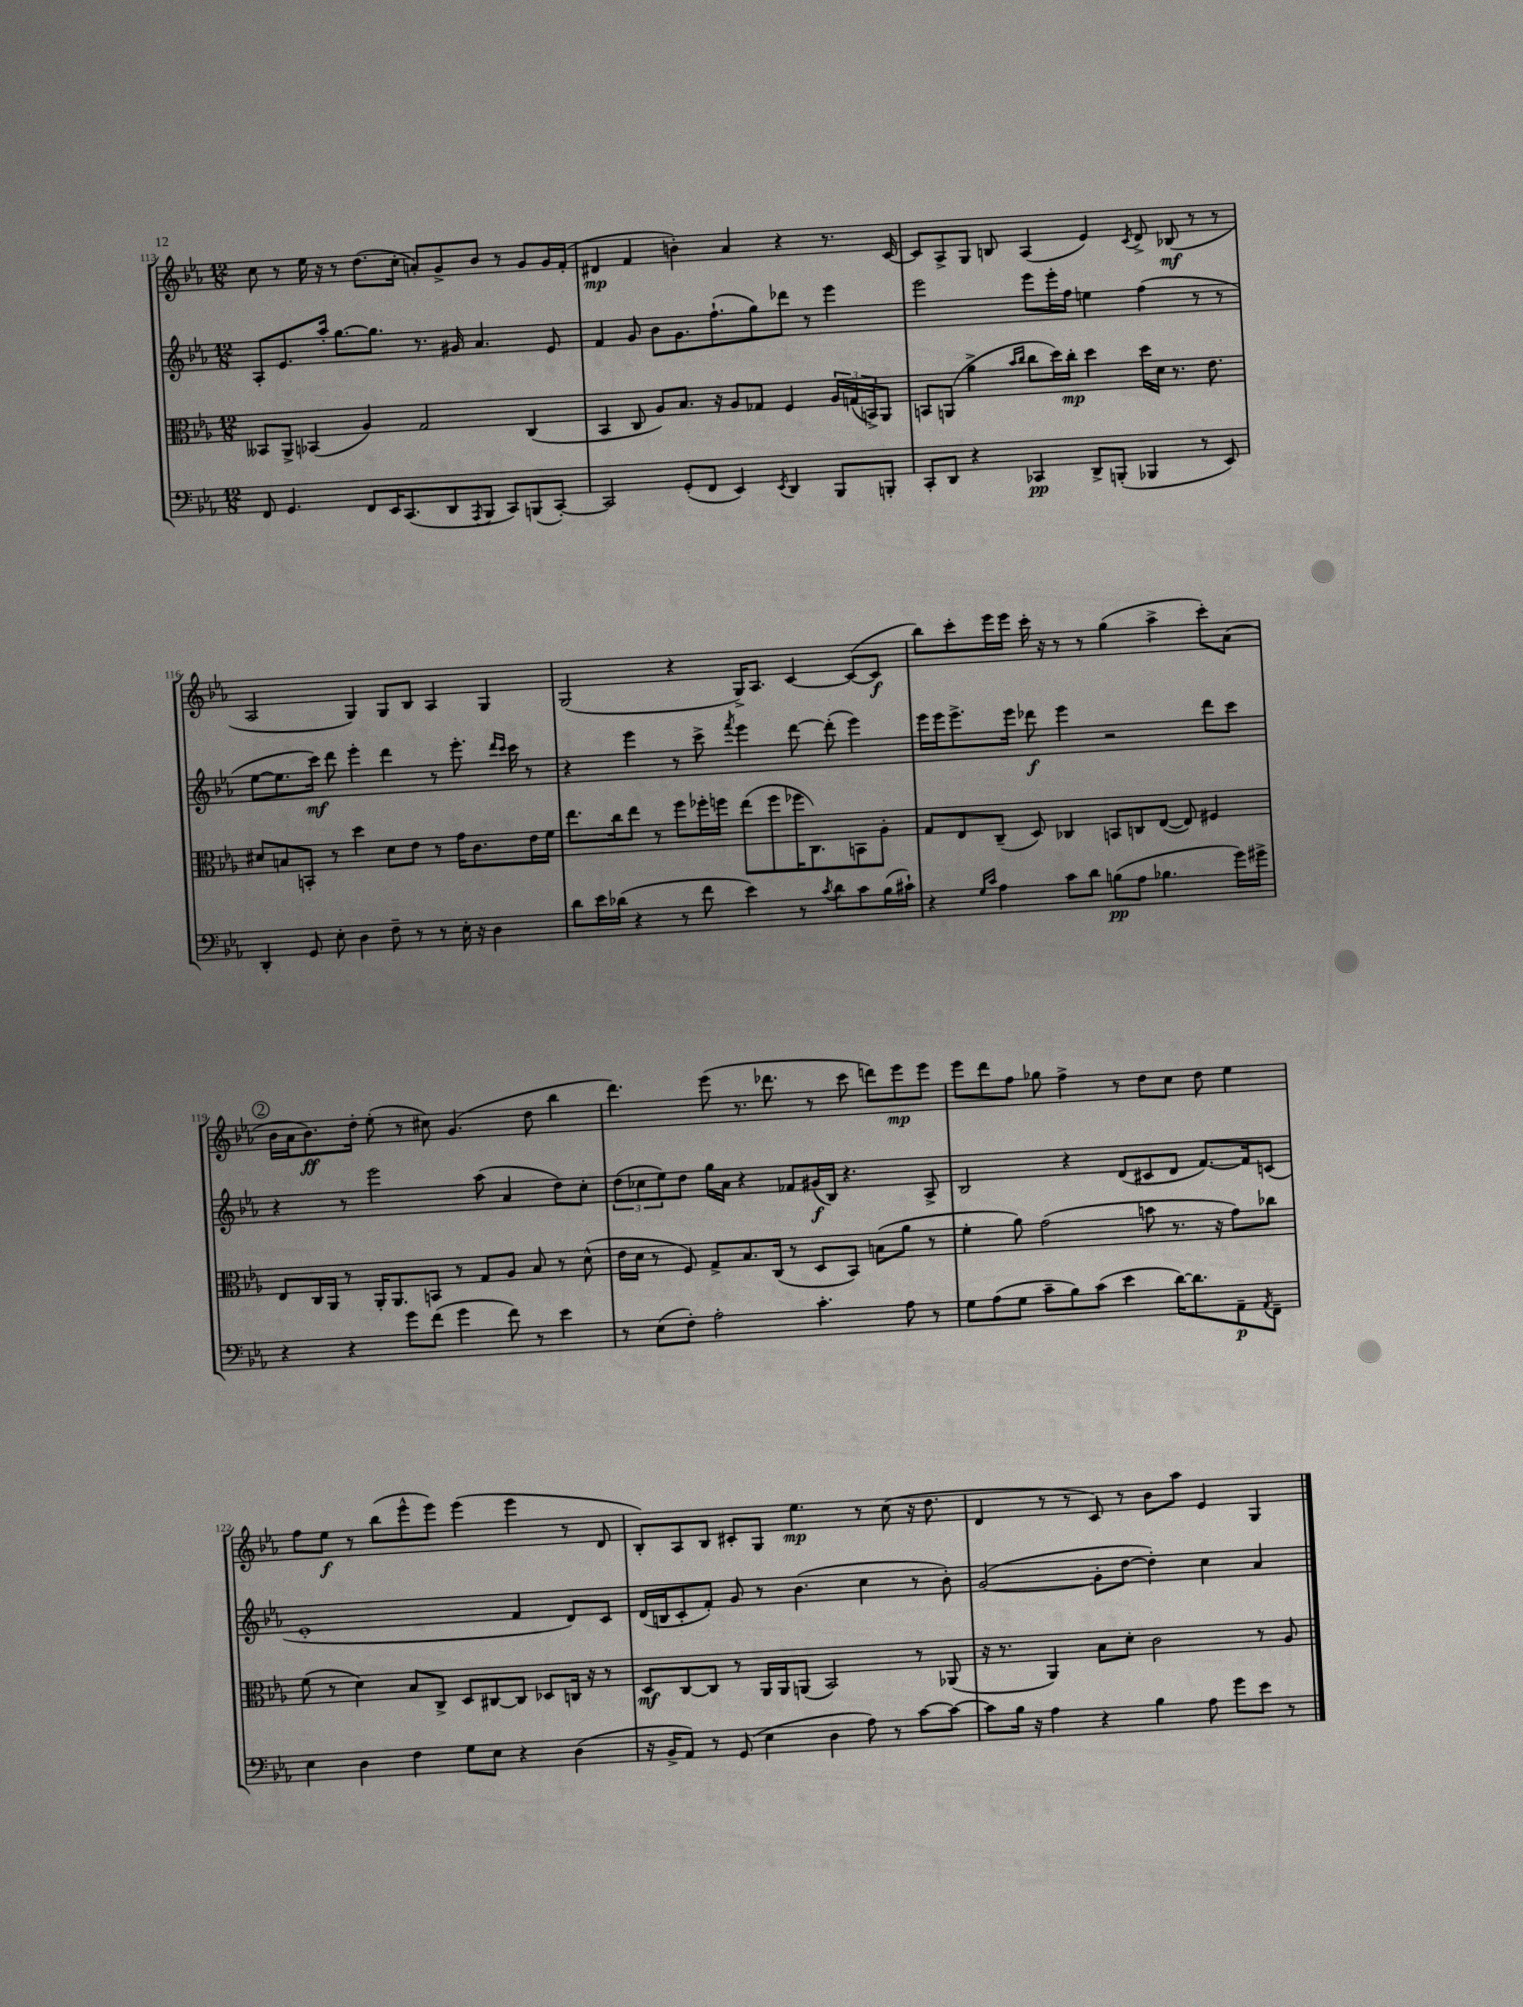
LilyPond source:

<<
\new StaffGroup <<
\new Staff = "s0" {
    \clef treble \key ees \major \numericTimeSignature \time 12/8
    c''8 r8 ees''16 r16 r8 d''8.( c''16-. a'8-.) g'8-> bes'8 r8 g'8 g'16 f'16-.( |
    dis'4\mp f'4 b'4-.) aes'4 r4 r8. c'16~ |
    c'8 aes8-> g8 b8 aes4( ees'4) \acciaccatura { c'8 } d'8-> bes8\mf( r8 r8 |
    aes2 g4) g8 bes8 aes4 g4 |
    g2( r4 g16->) aes8. c'4~ c'8~( c'8\f |
    bes''8) c'''8-. ees'''16 ees'''16 c'''16-. r16 r8 r8 g''4( aes''4-> c'''8-.) aes'8( |
    \mark \markup { \circle "2" } bes'16 aes'16 bes'8.\ff) d''16-. ees''8-.( r8 cis''8) g'4.( d''8 bes''4 |
    d'''4.) ees'''8( r8. des'''8. r8 c'''8 d'''8) ees'''8\mp ees'''8 |
    ees'''8 d'''8 f''8 ges''8 f''4-> r8 d''8 c''8 d''8 ees''4 |
    f''8 ees''8\f r8 bes''8( ees'''8-^ ees'''8) ees'''4( ees'''4 r8 d'8 |
    bes8-.) aes8 bes8 cis'8-. g8 ees''4.\mp r8 c''8( r16 d''8. |
    d'4 r8 r8 c'8) r8 bes'8 aes''8 ees'4 g4 \bar "|." |
}
\new Staff = "s1" {
    \clef treble \key ees \major \numericTimeSignature \time 12/8
    aes8-. ees'8. aes''16-. g''8.~ g''8. r8. gis'16 aes'4. ees'8 |
    f'4 g'8 bes'8 g'8. f''8.-!( g''8) des'''8 r8 ees'''4 |
    ees'''2 ees'''8 ees'''16-. f''16 e''4 f''4( r8 r8 |
    ees''8~ ees''8. c'''16\mf) d'''8 ees'''4-. d'''4 r8 ees'''8.-. \grace { d'''16 c'''16 } c'''16 r8 |
    r4 ees'''4 r8 c'''8-> \acciaccatura { f'''8 } ees'''4 d'''8~ d'''8-.( ees'''4) |
    ees'''16 ees'''16 ees'''8.-> ees'''16 des'''8\f ees'''4 r2 des'''8 c'''8 |
    \mark \markup { \circle "2" } r4 r8 ees'''2 aes''8( aes'4 d''8) c''8-. |
    \tuplet 3/2 { d''8( ces''8 ees''8) } d''8 g''16 aes'16 r4 fes'8 gis'16\f( bes16) r4. aes8-> |
    bes2 r4 d'8( cis'8 d'8 f'8.~) f'16 c'8( |
    ees'1-. f'4 d'8) c'8 |
    d'16( b16 c'8-. f'8-.) g'8 r8 bes'4.( c''4 r8 bes'8-.) |
    g'2~( g'8-. d''8~ d''4-.) c''4 aes'4 \bar "|." |
}
\new Staff = "s2" {
    \clef alto \key ees \major \numericTimeSignature \time 12/8
    beses,8 aes,8-> bes,4( aes4) g2 c4( |
    bes,4 c8 aes8) bes8. r16 aes8 ges8 f4 \tuplet 3/2 { aes16 g16( b,16->) } aes,8 |
    b,8 a,8( aes'4-> \grace { bes'16 c''16 } c''8 d''16) c''16-.\mp d''4 d''16 d'16 r8. ees'8. |
    dis'8 b8 b,8-. r8 d''4 dis'8 ees'8 r8 g'16 c'8. ees'16 f'16 |
    ees''8. c''16 ees''8 r8 f''8 fes''16-. f''16 ees''8( f''8 fes''16 c8.) b,8 aes8-. |
    g8 ees8 c8--( d8) ces4 b,8 c8 ees8~( ees8) fis4 |
    \mark \markup { \circle "2" } ees8 c16 aes,16 r8 aes,16-. aes,8. b,8 r8 g8 aes8 bes8 r8 d'8-^( |
    ees'16 d'16 r8 f8) g8-> bes8. c16( r8 d8 bes,8) b8( aes'8 r8 |
    f'4-. aes'8) g'2( b'8 r8. r16 g'8) ces''8 |
    f'8( r8 d'4) bes8 c8-> d8 cis8~ cis8 des8 c16 r16 r8 |
    d8\mf c8~ c8 r8 aes,16 aes,16 a,8( bes,2) r8 aes,8( |
    r16 r8. aes,4) bes8 d'8-. c'2 r8 aes8 \bar "|." |
}
\new Staff = "s3" {
    \clef bass \key ees \major \numericTimeSignature \time 12/8
    f,8 g,4. f,8 ees,16 c,8.( d,8 \acciaccatura { aes,,8 } bes,,8 c,8) b,,8( c,8~-.) |
    c,2 g,8-.( f,8 ees,4) \acciaccatura { ees,8 } d,4 bes,,8 b,,8-. |
    c,8-. d,8 r4 ces,4\pp d,8-> b,,8-.( bes,,4 r8 ees,8) |
    d,4-. g,8 ees8-. d4 f8-- r8 r8 ees16-. r16 d4 |
    d'8 ees'16 des'16( r4 r8 f'8 ees'4) r8 \acciaccatura { c'8 } des'8 c'8 bes16( cis'16-!) |
    r4 \grace { g16 c'16 } aes4 c'8 d'8 b8\pp( aes8 bes4. g'16) gis'16-> |
    \mark \markup { \circle "2" } r4 r4 g'8 f'8( g'4 f'8) r8 ees'4 |
    r8 ees8( f8-.) aes2-. c'4.-. aes8 r8 |
    g8 aes8( g8 c'8-- bes8) c'8( ees'4 d'16~) d'8. aes,8--\p \acciaccatura { aes,8 } f,8-- |
    ees4 d4 f4 g8 ees8 r4 d4( |
    r16 bes,16-> aes,8) r8 g,8( ees4 d4 aes8) r8 c'8~ c'8~ |
    c'8 bes16 r16 aes4 r4 bes4 aes8 g'8 ees'8 r8 \bar "|." |
}
>>
>>
\layout { \context { \Score currentBarNumber = #113 } }
